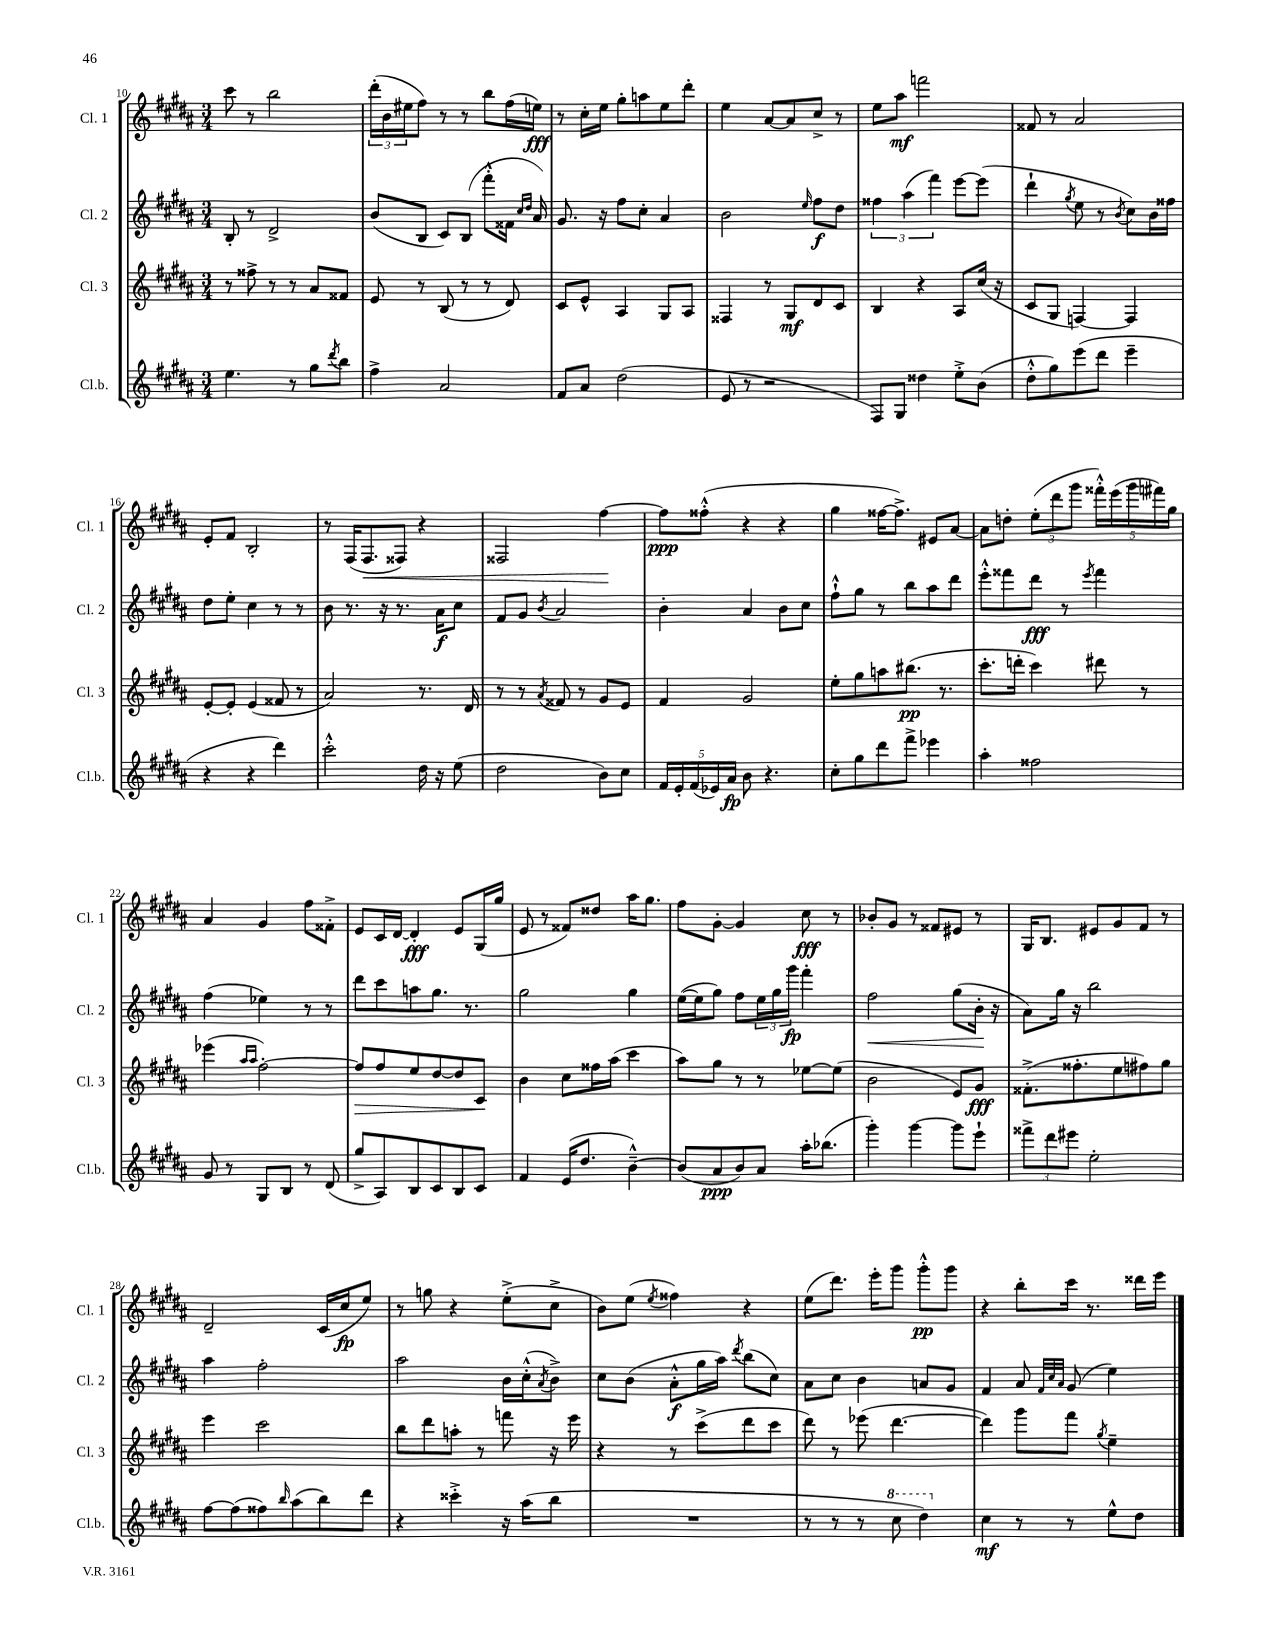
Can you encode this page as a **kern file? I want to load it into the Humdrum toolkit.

**kern	**dynam	**kern	**dynam	**kern	**dynam	**kern	**dynam
*part4	*part4	*part3	*part3	*part2	*part2	*part1	*part1
*staff4	*staff4	*staff3	*staff3	*staff2	*staff2	*staff1	*staff1
*I"Cl.b.	*	*I"Cl. 3	*	*I"Cl. 2	*	*I"Cl. 1	*
*I'Cl.b.	*	*I'Cl. 3	*	*I'Cl. 2	*	*I'Cl. 1	*
*clefG2	*	*clefG2	*	*clefG2	*	*clefG2	*
*k[f#c#g#d#a#]	*	*k[f#c#g#d#a#]	*	*k[f#c#g#d#a#]	*	*k[f#c#g#d#a#]	*
*M3/4	*	*M3/4	*	*M3/4	*	*M3/4	*
=10	=10	=10	=10	=10	=10	=10	=10
4.ee\	.	8r	.	8B'/	.	8ccc#\	.
.	.	8ff##X^\	.	8r	.	8r	.
.	.	8r	.	2d#^/	.	2bb\	.
8r	.	8r	.	.	.	.	.
8gg#\L	.	8a#/L	.	.	.	.	.
8qddd#/	.	.	.	.	.	.	.
8bb\J	.	8f##X/J	.	.	.	.	.
=11	=11	=11	=11	=11	=11	=11	=11
4ff#^\	.	8e/	.	(8b/L	.	(24ddd#'\LL	.
.	.	.	.	.	.	24b\	.
.	.	.	.	.	.	24ee#X\J	.
.	.	8r	.	8B/J	.	8ff#\J)	.
2a#/	.	(8B/	.	8c#/L)	.	8r	.
.	.	8r	.	(8B/J	.	8r	.
.	.	8r	.	8fff#'^^\L	.	8bb\L	.
.	.	8d#/)	.	16f##X\Jk	.	(16ff#\L	.
.	.	.	.	16qqcc#/LL	.	.	.
.	.	.	.	16qqdd#/JJ	.	.	.
.	.	.	.	16a#/)	.	16een\JJ)	fff
=12	=12	=12	=12	=12	=12	=12	=12
8f#/L	.	8c#/L	.	8.g#/	.	8r	.
8a#/J	.	8e^^/J	.	.	.	16cc#'\LL	.
.	.	.	.	16r	.	16ee\JJ	.
(2dd#\	.	4A#/	.	8ff#\L	.	8gg#'\L	.
.	.	.	.	8cc#'\J	.	8aan\	.
.	.	8G#/L	.	4a#/	.	8ee\	.
.	.	8A#/J	.	.	.	8ddd#'\J	.
=13	=13	=13	=13	=13	=13	=13	=13
8e/	.	4F##X/	.	2b\	.	4ee\	.
8r	.	.	.	.	.	.	.
2r	.	8r	.	.	.	[8a#/L	.
.	.	8G#/L	mf	.	.	8a#/]	.
.	.	.	.	16qqee/	.	.	.
.	.	8d#/	.	8ff#\L	f	8cc#^/J	.
.	.	8c#/J	.	8dd#\J	.	8r	.
=14	=14	=14	=14	=14	=14	=14	=14
8F#/L)	.	4B/	.	6ff##X\	.	8ee\L	.
8G#/J	.	.	.	.	.	8aa#\J	mf
.	.	.	.	(6aa#\	.	.	.
4dd##X\	.	4r	.	.	.	2fffn\	.
.	.	.	.	6fff#\)	.	.	.
8ee'^\L	.	8A#/L	.	[8eee\L	.	.	.
(8b\J	.	(16cc#/Jk	.	(8eee\J]	.	.	.
.	.	16r	.	.	.	.	.
=15	=15	=15	=15	=15	=15	=15	=15
8dd#'^^\L	.	8c#/L	.	4ddd#`\	.	8f##X/	.
8gg#\)	.	8G#/J	.	.	.	8r	.
.	.	.	.	8qgg#/	.	.	.
(8eee\	.	[4Fn/)	.	8ee\	.	2a#/	.
8ddd#\J	.	.	.	8r	.	.	.
.	.	.	.	8qb/	.	.	.
4eee~\	.	4F/]	.	8cc#\L)	.	.	.
.	.	.	.	16b\L	.	.	.
.	.	.	.	16ff##X\JJ	.	.	.
!!LO:LB:g=z
=16	=16	=16	=16	=16	=16	=16	=16
4r	.	[8e'/L	.	8dd#\L	.	8e'/L	.
.	.	8e'/J]	.	8ee'\J	.	8f#/J	.
4r	.	(4e/	.	4cc#\	.	2B'/	.
4ddd#\)	.	8f##X/	.	8r	.	.	.
.	.	8r	.	8r	.	.	.
=17	=17	=17	=17	=17	=17	=17	=17
2ccc#'^^\	.	2a#/)	.	8b\	.	8r	.
.	.	.	.	8.r	.	(16F#/KL	.
!	!	!	!	!	!	!	!LO:HP:b
.	.	.	.	.	.	8.F#/	<
.	.	.	.	16r	.	.	.
.	.	.	.	8.r	.	8F##X/J)	.
16dd#\	.	8.r	.	.	.	4r	.
16r	.	.	.	16a#\KL	f	.	.
(8ee\	.	.	.	8cc#\J	.	.	.
.	.	16d#/	.	.	.	.	.
=18	=18	=18	=18	=18	=18	=18	=18
2dd#\	.	8r	.	8f#/L	.	2F##X/	.
.	.	8r	.	8g#/J	.	.	.
.	.	8qa#/	.	8qb/	.	.	.
.	.	8f##X/	.	2a#/	.	.	.
.	.	8r	.	.	.	.	.
8b\L)	.	8g#/L	.	.	.	[4ff#\	.
8cc#\J	.	8e/J	.	.	.	.	.
.	.	.	.	.	.	.	[
=19	=19	=19	=19	=19	=19	=19	=19
20f#/LL	.	4f#/	.	4b'\	.	8ff#\L]	ppp
20e'/	.	.	.	.	.	.	.
(20f#/	.	.	.	.	.	.	.
.	.	.	.	.	.	(8ff##X'^^\J	.
20e-X/)	.	.	.	.	.	.	.
20a#/JJ	fp	.	.	.	.	.	.
8b\	.	2g#/	.	4a#/	.	4r	.
4.r	.	.	.	.	.	.	.
.	.	.	.	8b\L	.	4r	.
.	.	.	.	8cc#\J	.	.	.
=20	=20	=20	=20	=20	=20	=20	=20
8cc#'\L	.	8ee'\L	.	8ff#`^^\L	.	4gg#\	.
8gg#\	.	8gg#\	.	8gg#\J	.	.	.
8ddd#\	.	8aan\	.	8r	.	[16ff##X\KL	.
.	.	.	.	.	.	8.ff##^\J])	.
8fff#^\J	.	(8.bb#X\J	pp	8bb\L	.	.	.
4eee-X\	.	.	.	8aa#\	.	8e#X/L	.
.	.	8.r	.	.	.	.	.
.	.	.	.	8ddd#\J	.	[8a#/J	.
=21	=21	=21	=21	=21	=21	=21	=21
4aa#'\	.	8.ccc#'\L	.	8eee'^^\L	.	8a#\L]	.
.	.	.	.	8fff##X\	.	8ddn'\J	.
.	.	16dddn'\Jk	.	.	.	.	.
2ff##X\	.	4ccc#\)	.	8ddd#\J	fff	(12ee'\L	.
.	.	.	.	.	.	12ddd#\	.
.	.	.	.	8r	.	.	.
.	.	.	.	.	.	12ggg#\J	.
.	.	.	.	8qeee/	.	.	.
.	.	8ddd#X\	.	4fff##\	.	20fff##X'^^\LL)	.
.	.	.	.	.	.	(20eee\	.
.	.	.	.	.	.	20ggg#\	.
.	.	8r	.	.	.	.	.
.	.	.	.	.	.	20fff#X\)	.
.	.	.	.	.	.	20gg#\JJ	.
!!LO:LB:g=z
=22	=22	=22	=22	=22	=22	=22	=22
8g#/	.	(4eee-X\	.	(4ff#\	.	4a#/	.
8r	.	.	.	.	.	.	.
.	.	16qqaa#/LL	.	.	.	.	.
.	.	16qqaa#/JJ	.	.	.	.	.
8G#/L	.	[2ff#'\)	.	4ee-X\)	.	4g#/	.
8B/J	.	.	.	.	.	.	.
8r	.	.	.	8r	.	8ff#\L	.
(8d#/	.	.	.	8r	.	8f##X'^\J	.
=23	=23	=23	=23	=23	=23	=23	=23
!	!	!	!LO:HP:b	!	!	!	!
8gg#^/L	.	8ff#/L]	>	8ddd#\L	.	8e/L	.
8A#/)	.	8ff#/	.	8ccc#\	.	16c#/L	.
.	.	.	.	.	.	[16d#/JJ	.
8B/	.	8ee/	.	8aan\	.	4d#'/]	fff
8c#/	.	[8dd#/	.	8.gg#\J	.	.	.
8B/	.	8dd#/]	.	.	.	8e/L	.
.	.	.	.	8.r	.	.	.
8c#/J	.	8c#/J	.	.	.	(16G#/L	.
.	.	.	.	.	.	16gg#/JJ	.
.	.	.	]	.	.	.	.
=24	=24	=24	=24	=24	=24	=24	=24
4f#/	.	4b\	.	2gg#\	.	8e/	.
.	.	.	.	.	.	8r	.
(16e/KL	.	8cc#\L	.	.	.	8f##X/L)	.
8.dd#/J	.	.	.	.	.	.	.
.	.	16ff##X\L	.	.	.	8dd##X/J	.
.	.	(16aa#\JJ	.	.	.	.	.
[4b~^^\)	.	4ccc#\	.	4gg#\	.	16aa#\KL	.
.	.	.	.	.	.	8.gg#\J	.
=25	=25	=25	=25	=25	=25	=25	=25
(8b/L]	.	8aa#\L)	.	([16ee\LL	.	8ff#\L	.
.	.	.	.	16ee\J]	.	.	.
8a#/	ppp	8gg#\J	.	8gg#\J)	.	[8g#'\J	.
8b/)	.	8r	.	8ff#\L	.	4g#/]	.
8a#/J	.	8r	.	24ee\L	.	.	.
.	.	.	.	24gg#\	.	.	.
.	.	.	.	24ggg#\JJ	fp	.	.
16aa#'\KL	.	[8ee-X\L	.	4fff#'\	.	8cc#\	fff
(8.bb-X\J	.	.	.	.	.	.	.
.	.	(8ee-\J]	.	.	.	8r	.
=26	=26	=26	=26	=26	=26	=26	=26
!	!	!	!	!	!LO:HP:b	!	!
4ggg#'\)	.	2b\	.	2ff#\	<	8b-X'/L	.
.	.	.	.	.	.	8g#/J	.
[4ggg#\	.	.	.	.	.	8r	.
.	.	.	.	.	.	8f##X/L	.
8ggg#\L]	.	8e/L)	.	(8gg#\L	.	8e#X/J	.
8eee`\J	.	8g#/J	fff	16b'\Jk	.	8r	.
.	.	.	.	16r	[	.	.
=27	=27	=27	=27	=27	=27	=27	=27
12fff##X^\L	.	(8.f##X'^\L	.	8a#\L)	.	16G#/KL	.
.	.	.	.	.	.	8.B/J	.
12ddd#\	.	.	.	.	.	.	.
.	.	.	.	16gg#\Jk	.	.	.
12eee#X\J	.	.	.	.	.	.	.
.	.	8.ff##X'\	.	16r	.	.	.
2ee'\	.	.	.	2bb\	.	8e#X/L	.
.	.	8ee\	.	.	.	8g#/	.
.	.	8ff#X\)	.	.	.	8f#/J	.
.	.	8gg#\J	.	.	.	8r	.
!!LO:LB:g=z
=28	=28	=28	=28	=28	=28	=28	=28
[8ff#\L	.	4eee\	.	4aa#\	.	2d#~/	.
(8ff#\]	.	.	.	.	.	.	.
8ff##X\)	.	2ccc#\	.	2ff#'\	.	.	.
16qqbb/	.	.	.	.	.	.	.
(8aa#\	.	.	.	.	.	.	.
8bb\)	.	.	.	.	.	(16c#/LL	.
.	.	.	.	.	.	16cc#/J	fp
8ddd#\J	.	.	.	.	.	8ee/J)	.
=29	=29	=29	=29	=29	=29	=29	=29
4r	.	8bb\L	.	2aa#\	.	8r	.
.	.	8ddd#\	.	.	.	8ggn\	.
4ccc##X'^\	.	8aan'\J	.	.	.	4r	.
.	.	8r	.	.	.	.	.
16r	.	8fffn\	.	16b\LL	.	(8ee'^\L	.
(16aa#\KL	.	.	.	(16cc#'^^\J	.	.	.
.	.	.	.	8qa#/	.	.	.
8bb\J	.	16r	.	8b^\J)	.	8cc#^\J	.
.	.	16eee\	.	.	.	.	.
=30	=30	=30	=30	=30	=30	=30	=30
2.r	.	4r	.	8cc#\L	.	8b\L)	.
.	.	.	.	(8b\J	.	(8ee\J	.
.	.	.	.	.	.	8qee/	.
.	.	8r	.	8a#'^^\L	f	4ff##X\)	.
.	.	(8ccc#^\L	.	16gg#\L	.	.	.
.	.	.	.	16aa#\JJ)	.	.	.
.	.	.	.	8qddd#/	.	.	.
.	.	8ddd#\	.	(8bb\L	.	4r	.
.	.	8ccc#\J	.	8cc#\J)	.	.	.
=31	=31	=31	=31	=31	=31	=31	=31
8r	.	8ddd#\)	.	8a#\L	.	(8ee\L	.
8r	.	8r	.	8cc#\J	.	8.ddd#\J)	.
8r	.	(8eee-X\	.	4b\	.	.	.
.	.	.	.	.	.	16eee'\KL	.
*8va	*	*	*	*	*	*	*
8ccc#\	.	[4.ddd#\	.	.	.	8ggg#\J	.
4ddd#\)	.	.	.	8an/L	.	8ggg#'^^\L	pp
.	.	.	.	8g#/J	.	8ggg#\J	.
=32	=32	=32	=32	=32	=32	=32	=32
*X8va	*	*	*	*	*	*	*
4cc#\	mf	4ddd#\])	.	4f#/	.	4r	.
8r	.	8ggg#\L	.	8a#/	.	8bb'\L	.
.	.	.	.	32qqf#/LLL	.	.	.
.	.	.	.	32qqcc#/	.	.	.
.	.	.	.	32qqa#/JJJ	.	.	.
8r	.	8fff#\J	.	(8g#/	.	16ccc#\Jk	.
.	.	.	.	.	.	8.r	.
.	.	8qgg#/	.	.	.	.	.
8ee^^\L	.	4ee~\	.	4ee\)	.	.	.
8dd#\J	.	.	.	.	.	16ddd##X\LL	.
.	.	.	.	.	.	16eee\JJ	.
==	==	==	==	==	==	==	==
*-	*-	*-	*-	*-	*-	*-	*-
